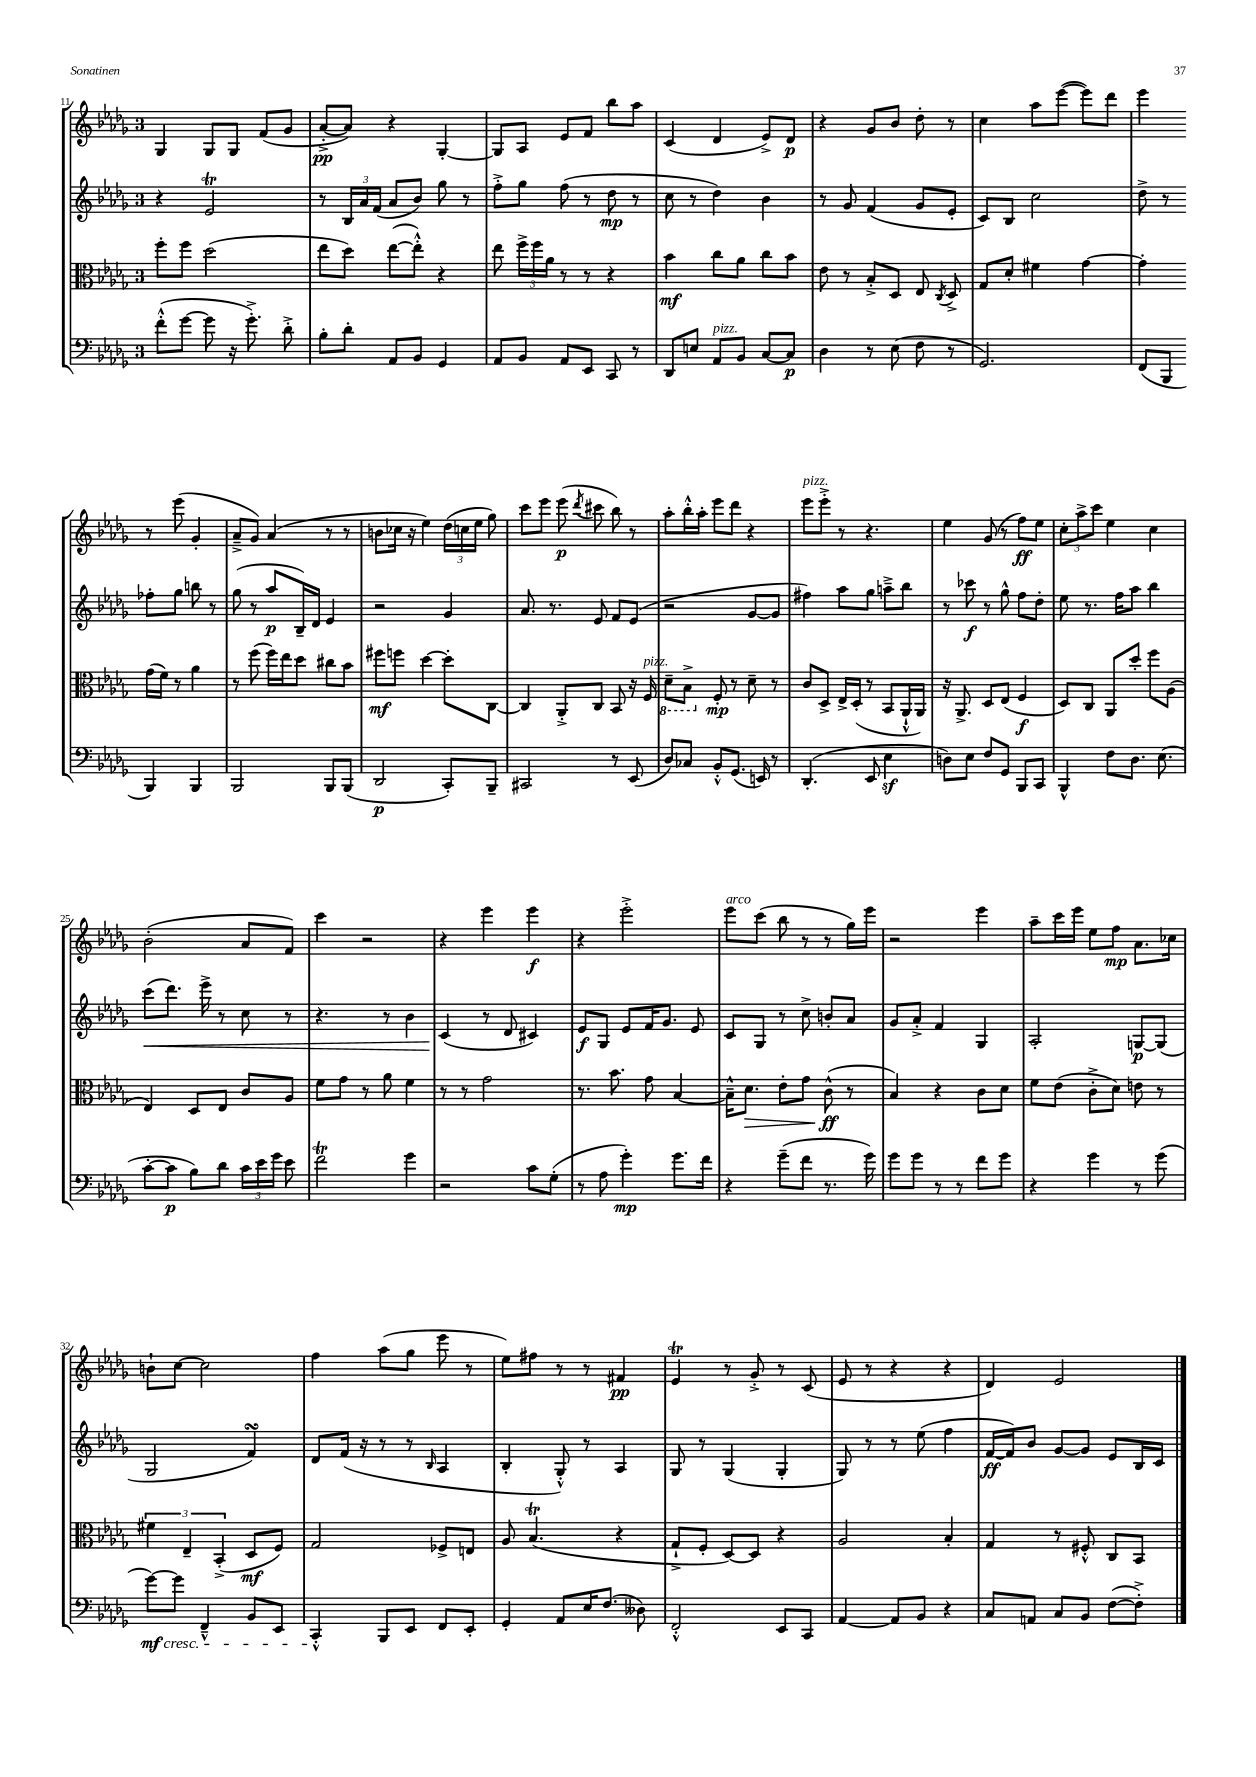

**kern	**kern	**kern	**kern
*staff4	*staff3	*staff2	*staff1
*clefF4	*clefC3	*clefG2	*clefG2
*k[b-e-a-d-g-]	*k[b-e-a-d-g-]	*k[b-e-a-d-g-]	*k[b-e-a-d-g-]
*M3/4	*M3/4	*M3/4	*M3/4
(8f'^^\L	8ff'\L	4r	4G-/
[8g-\J	8ff\J	.	.
8g-\]	(2dd-\	2e-/	8G-/L
16r	.	.	8G-/J
8.g-'^\)	.	.	.
.	.	.	(8f/L
8d-'^\	.	.	8g-/J
=	=	=	=
8B-'\L	8ee-\L	8r	[8a-'^/L
8d-'\J	8dd-\J)	24B-/LL	8a-/]J)
.	.	24a-/	.
.	.	(24f/JJ	.
8AA-/L	([8ee-\L	8a-/L	4r
8BB-/J	8ee-'^^\]J)	8b-/J)	.
4GG-/	4r	8gg-\	[4G-'/
.	.	8r	.
=	=	=	=
8AA-/L	8ee-\	8ff'^\L	8G-/]L
8BB-/J	24ff^\LL	8gg-\J	8A-/J
.	24ff\	.	.
.	24a-\JJ	.	.
8AA-/L	8r	(8ff\	8e-/L
8EE-/J	8r	8r	8f/J
8CC/	4r	8dd-\	8bb-\L
8r	.	8r	8aa-\J
=	=	=	=
8DD-/L	4b-\	8cc\	(4c/
8E/J	.	8r	.
8AA-/L	8cc\L	4dd-\)	4d-/
8BB-/J	8a-\J	.	.
[8C/L	8cc\L	4b-\	8e-^/L)
8C/]J	8b-\J	.	8d-/J
=	=	=	=
4D-\	8e-\	8r	4r
.	8r	8g-/	.
8r	8B-'^/L	(4f/	8g-/L
(8E-\	8D-/J	.	8b-/J
8F\	8E-/	8g-/L	8dd-'\
.	8qC/	.	.
8r	8D-^/	8e-'/J	8r
=	=	=	=
2.GG-/)	8G-/L	8c/L)	4cc\
.	8d-'/J	8B-/J	.
.	4f#\	2cc\	8aa-\L
.	.	.	([8eee-\J
.	[4g-\	.	8eee-\]L)
.	.	.	8ddd-\J
=	=	=	=
(8FF/L	4g-'\]	8dd-^\	4eee-\
8BBB-/J	.	8r	.
4BBB-/)	(16g-\LL	8ff-'\L	8r
.	16f\JJ)	.	.
.	8r	8gg-\J	(8eee-\
4BBB-/	4a-\	8bb\	4g-'/
.	.	8r	.
=	=	=	=
2BBB-/	8r	(8gg-\	8a-~^/L
.	(8ff\	8r	8g-/J)
.	16ff\LL)	8aa-/L	(4a-/
.	16ee-\J	.	.
.	8dd-\J	16B-~/L)	.
.	.	16d-/JJ	.
8BBB-/L	8cc#\L	4e-/	8r
(8BBB-/J	8b-\J	.	8r
=	=	=	=
2DD-/	8ff#\L	2r	8b\L
.	8ff\J	.	16cc-\Jk
.	.	.	16r
.	[4dd-\	.	4ee-\)
8CC'/L)	8dd-'\]L	4g-/	(24dd-\LL
.	.	.	24cc\
.	.	.	24ee-\JJ
8BBB-~/J	[8C\J	.	8gg-\)
=	=	=	=
2CC#/	4C/]	8.a-/	8ccc\L
.	.	.	8eee-\J
.	.	8.r	.
.	8AA-'^/L	.	(8eee-\
.	.	.	8qddd-/
.	8C/J	8e-/	8ccc#\
8r	8BB-/	8f/L	8bb-\)
(8EE-/	16r	(8e-/J	8r
.	16F/	.	.
=	=	=	=
8D-/L)	8D-~\L	2r	8aa-'\L
8C-/J	8BB-^\J	.	16bb-'^^\L
.	.	.	16aa-'\JJ
8BB-'^^/L	8F'/	.	8eee-\L
(8.GG-/J	8r	.	8ddd-\J
.	8d-~\	[8g-/L	4r
16EE/)	.	.	.
8r	8r	8g-/]J	.
=	=	=	=
(4.DD-'/	8c/L	4ff#\)	8eee-\L
.	8D-^/J	.	8eee-'^\J
.	16E-^/LL	8aa-\L	8r
.	(16D-'/JJ	.	.
8EE-/	8r	8gg-\J	4.r
4E-\	8BB-/L	8aa~^\L	.
.	16AA-`^^/L	8bb-\J	.
.	16AA-/JJ)	.	.
=	=	=	=
8D\L)	16r	8r	4ee-\
.	8.AA-^/	.	.
8E-\J	.	8ccc-\	.
8F/L	8D-/L	8r	(8g-/
8GG-/J	(8E-/J	8gg-^^\	8r
8BBB-/L	4F/	8ff\L	8ff\L)
8CC/J	.	8dd-'\J	8ee-\J
=	=	=	=
4BBB-^^/	8D-/L)	8ee-\	12cc'\L
.	.	.	12aa-^\
.	8C/J	8.r	.
.	.	.	12ccc\J
8F\L	8AA-/L	.	4ee-\
.	.	16ff\LK	.
8.D-\J	8dd-'/J	8aa-\J	.
.	8ff\L	4bb-\	4cc\
(8.E-\	.	.	.
.	(8A-\J	.	.
=	=	=	=
[8c'\L	4E-/)	(8ccc\L	(2b-'\
8c\]J	.	8.ddd-\J)	.
8B-\L)	8D-/L	.	.
.	.	16eee-^\	.
8d-\J	8E-/J	8r	.
24c\LL	8c/L	8cc\	8a-/L
24e-\	.	.	.
24g-\JJ	.	.	.
8e-\	8A-/J	8r	8f/J)
=	=	=	=
2f\	8f\L	4.r	4ccc\
.	8g-\J	.	.
.	8r	.	2r
.	8a-\	8r	.
4g-\	4f\	4b-\	.
=	=	=	=
2r	8r	(4c/	4r
.	8r	.	.
.	2g-\	8r	4eee-\
.	.	8d-/	.
8c\L	.	4c#/)	4eee-\
(8G-'\J	.	.	.
=	=	=	=
8r	8.r	8e-/L	4r
8A-\	.	8G-/J	.
.	8.b-\	.	.
4g-'\)	.	8e-/L	2eee-'^\
.	8g-\	16f/K	.
.	.	8.g-/J	.
8.g-\L	[4B-/	.	.
.	.	8e-/	.
16f\Jk	.	.	.
=	=	=	=
4r	16B-~^^\]LK	8c/L	8eee-\L
.	8.d-\J	.	.
.	.	8G-/J	(8ccc\J
(8g-~\L	8e-'\L	8r	8bb-\
8f\J	8g-\J	8cc^\	8r
8.r	(8c^^\	8b'/L	8r
.	8r	8a-/J	16gg-\LL)
16g-\)	.	.	16eee-\JJ
=	=	=	=
8g-\L	4B-/)	8g-/L	2r
8g-\J	.	8a-'^/J	.
8r	4r	4f/	.
8r	.	.	.
8f\L	8c\L	4G-/	4eee-\
8g-\J	8d-\J	.	.
=	=	=	=
4r	8f\L	2A-'/	8aa-~\L
.	(8e-\J	.	16ccc\L
.	.	.	16eee-\JJ
4g-\	8c'^\L	.	8ee-\L
.	8d-\J)	.	8ff\J
8r	8e\	[8G/L	8.a-\L
(8g-\	8r	(8G/]J	.
.	.	.	16cc-\Jk
=	=	=	=
[8g-\L)	6f#\	2G-/	8b`\L
8g-\]J	.	.	[8cc\J
.	6E-~/	.	.
4FF~^^/	.	.	2cc\]
.	(6BB-'^/	.	.
8BB-/L	8D-/L	4f/)	.
8EE-/J	8F/J)	.	.
=	=	=	=
4CC'^^/	2G-/	8d-/L	4ff\
.	.	(16f/Jk	.
.	.	16r	.
8BBB-/L	.	8r	(8aa-\L
8EE-/J	.	8r	8gg-\J
.	.	16qqB-/	.
8FF/L	8F-^/L	4A-/	8eee-\
8EE-'/J	8E/J	.	8r
=	=	=	=
4GG-'/	8A-/	4B-'/	8ee-\L)
.	(4.B-/	.	8ff#\J
8AA-/L	.	8G-'^^/)	8r
16E-/K	.	8r	8r
(8.F/J	.	.	.
.	4r	4A-/	4f#/
8D--\)	.	.	.
=	=	=	=
2FF'^^/	8G-`^/L	8G-/	4e-/
.	8F'/J	8r	.
.	[8D-/L)	(4G-/	8r
.	8D-/]J	.	8g-'^/
8EE-/L	4r	4G-'/	8r
8CC/J	.	.	(8c/
=	=	=	=
[4AA-/	2A-/	8G-/)	8e-/
.	.	8r	8r
8AA-/]L	.	8r	4r
8BB-/J	.	(8ee-\	.
4r	4B-'/	4ff\	4r
=	=	=	=
8C/L	4G-/	[16f/LL	4d-/)
.	.	16f/]J)	.
8AA/J	.	8b-/J	.
8C/L	8r	[8g-/L	2e-/
8BB-/J	8F#'^^/	8g-/]J	.
([8F\L	8C/L	8e-/L	.
8F'^\]J)	8BB-/J	16B-/L	.
.	.	16c/JJ	.
==	==	==	==
*-	*-	*-	*-
